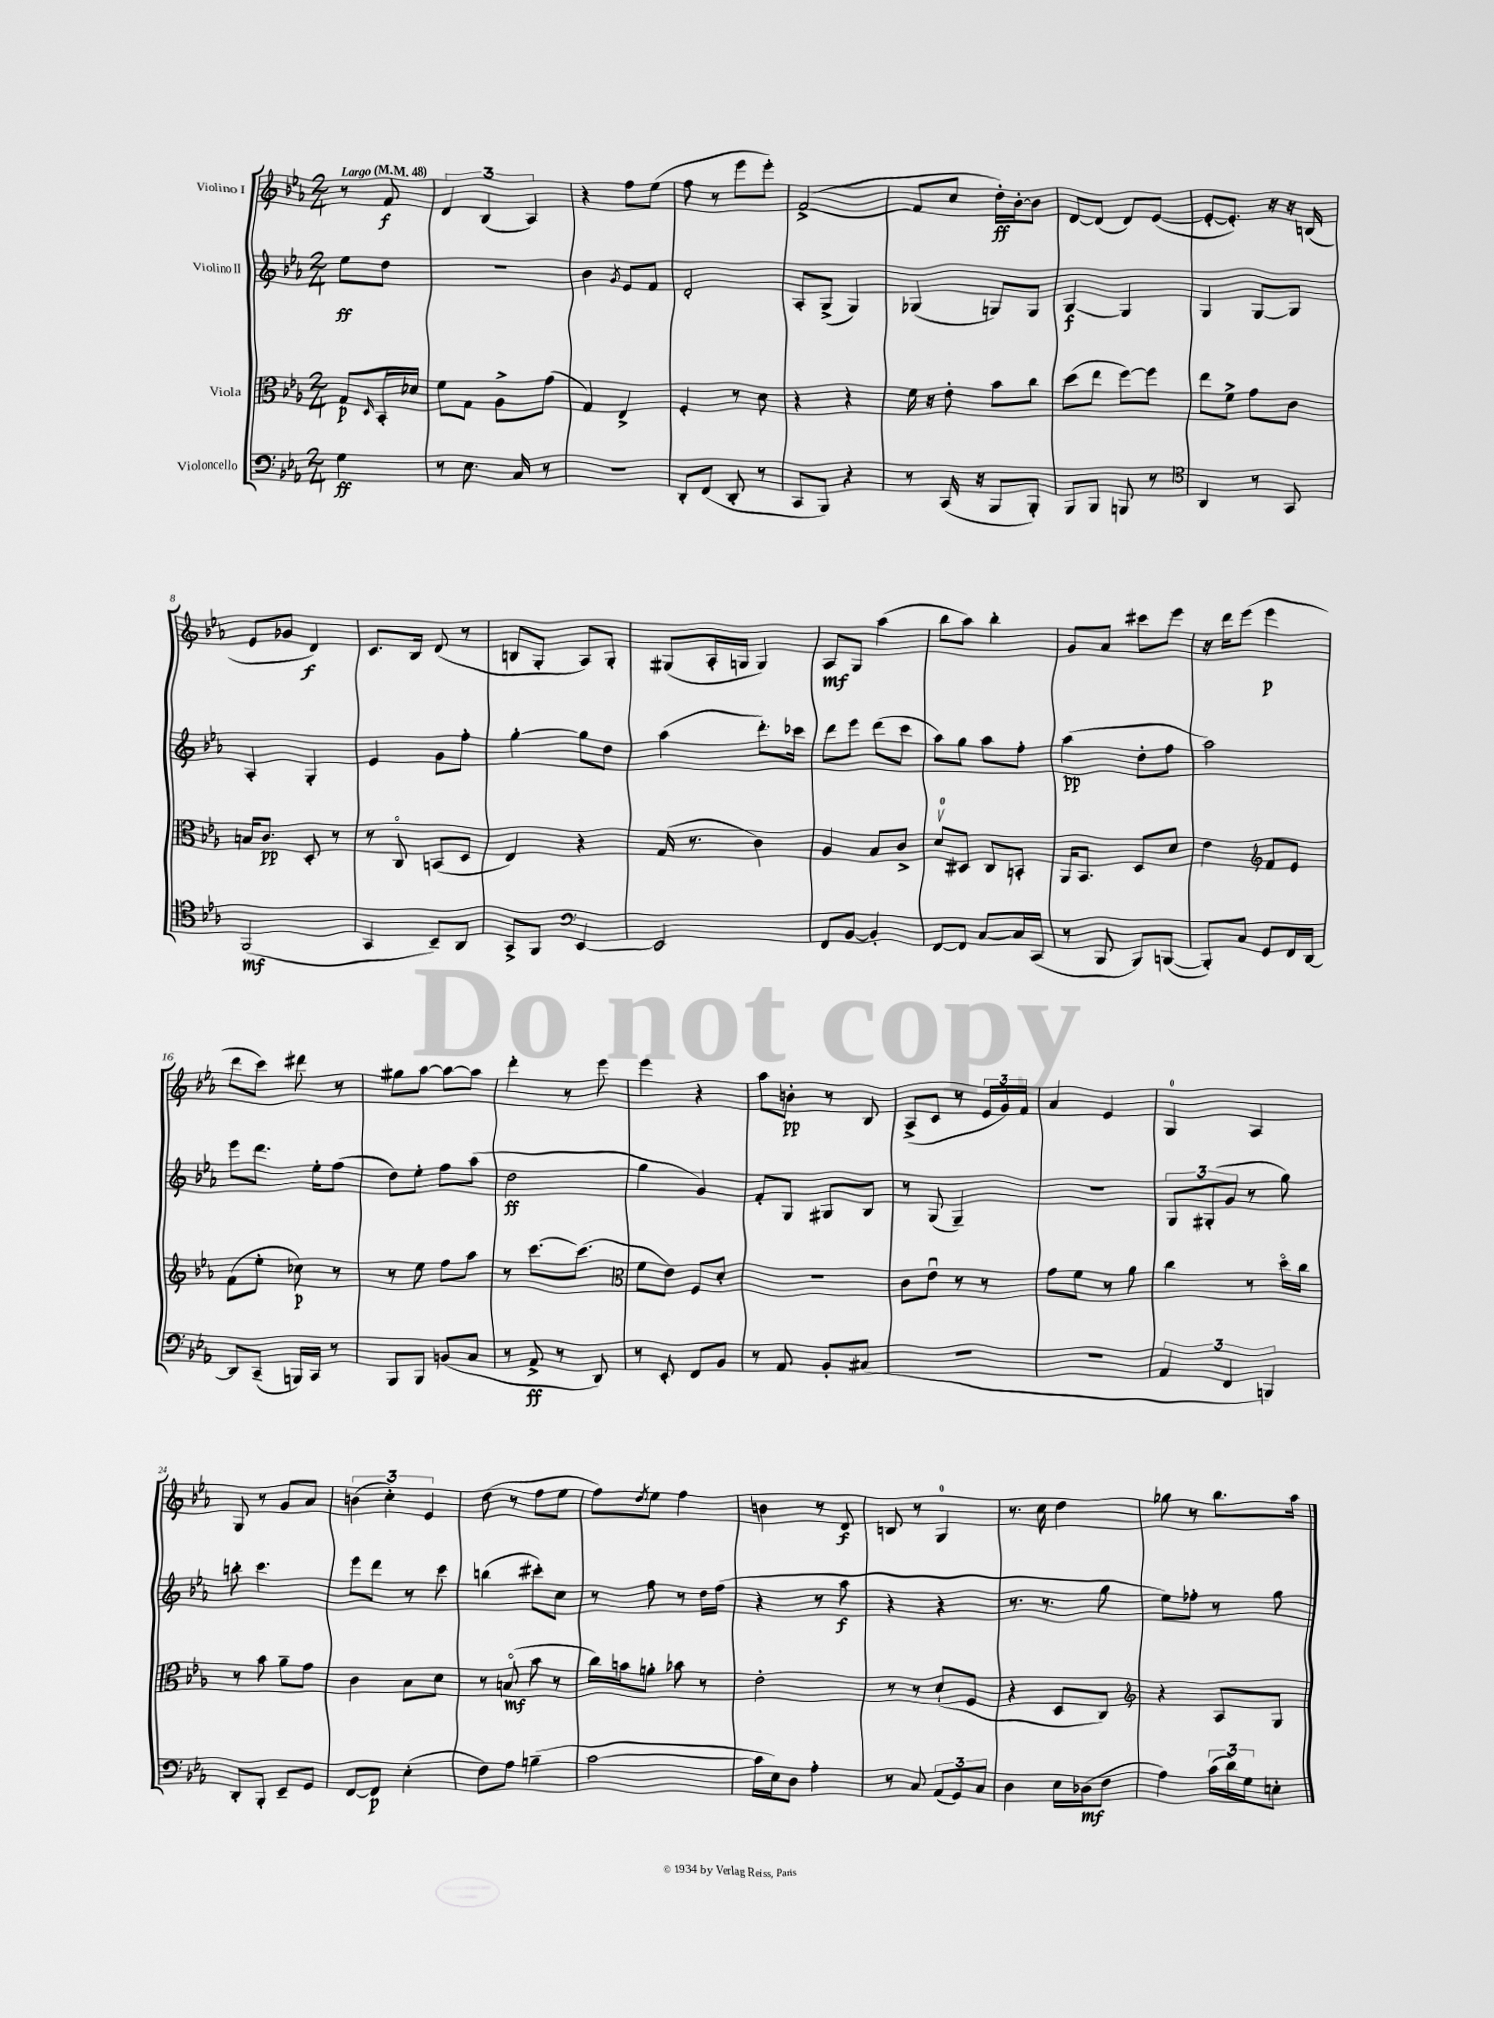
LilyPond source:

<<
\new StaffGroup <<
\new Staff = "s0" \with { instrumentName = "Violino I" } {
    \clef treble \key ees \major \numericTimeSignature \time 2/4 \partial 4 \tempo "Largo" 4 = 48
    r8 f'8\f |
    \tuplet 3/2 { d'4 bes4( aes4) } |
    r4 f''8 ees''8( |
    f''8 r8 ees'''8 ees'''8-.) |
    f'2~->( |
    f'8 c''8 d''16-.\ff) bes'16~-. bes'8 |
    d'8~ d'8( d'8) ees'8~( |
    ees'8~-. ees'8.-.) r16 r16 b16( |
    ees'8 ges'8 d'4\f) |
    c'8. bes16 d'8( r8 |
    b8 g8-. aes8) g8-. |
    gis8( aes16-. g16 g4) |
    aes8\mf g8 aes''4( |
    bes''8 aes''8) bes''4-. |
    g'8 aes'8 cis'''8 ees'''8 |
    r16 d'''16 ees'''8( ees'''4\p |
    d'''8 c'''8) dis'''8 r8 |
    gis''8 aes''8~ aes''8~ aes''8 |
    d'''4-. r8 ees'''8 |
    ees'''4 r4 |
    aes''8 b'8-.\pp r8 bes8 |
    aes8->( c'8 r8 \tuplet 3/2 { ees'16 g'16) f'16 } |
    aes'4 ees'4 |
    g4-0 aes4 |
    g8 r8 g'8 aes'8 |
    \tuplet 3/2 { b'4( c''4-.) ees'4 } |
    d''8( r8 f''8 ees''8 |
    f''8) \acciaccatura { d''8 } ees''8 f''4 |
    b'4 r8 d'8\f |
    b8 r8 g4-0 |
    r8. c''16 d''4 |
    ges''8 r8 bes''8. aes''16 \bar "|." |
}
\new Staff = "s1" \with { instrumentName = "Violino II" } {
    \clef treble \key ees \major \numericTimeSignature \time 2/4 \partial 4
    ees''8\ff d''8 |
    r2 |
    bes'4 \acciaccatura { g'8 } ees'8 f'8 |
    d'2-. |
    aes8-. g8->( g4) |
    ges4( g8) g8 |
    g4~\f g4 |
    g4 g8~ g8 |
    aes4-. g4-. |
    ees'4 g'8 f''8-. |
    g''4~-. g''8 d''8 |
    aes''4( d'''8.-.) ces'''16 |
    d'''8 ees'''8 d'''8( c'''8 |
    aes''8) g''8 aes''8 f''8-. |
    aes''4\pp( d''8-. f''8 |
    aes''2) |
    ees'''8 d'''8. ees''16-. f''8( |
    d''8) ees''8-. f''8 aes''8( |
    d''2\ff |
    g''4 g'4) |
    f'8-. g8 gis8 bes8 |
    r8 g8( g4--) |
    r2 |
    \tuplet 3/2 { g8 gis8-.( g'8 } r8 g''8) |
    b''8-. c'''4. |
    ees'''8 d'''8 r8 c'''8 |
    b''4( cis'''8-.) c''8 |
    r8 f''8 r8 d''16 f''16( |
    r4 r8 aes''8\f |
    r4 r4 |
    r8. r8. g''8 |
    ees''8) fes''8-. r8 g''8 \bar "|." |
}
\new Staff = "s2" \with { instrumentName = "Viola" } {
    \clef alto \key ees \major \numericTimeSignature \time 2/4 \partial 4
    g8\p \grace { d16 } bes,16-. des'16 |
    f'8 g8 aes8-> g'8( |
    g4) ees4-> |
    f4-. r8 d'8 |
    r4 r4 |
    f'16 r16 ees'8-. bes'8 c''8 |
    d''8( ees''8 f''8~) f''8 |
    ees''8 f'8-> g'8 c'8 |
    b16 c'8.\pp d8-. r8 |
    r8 c8\flageolet b,8( d8 |
    ees4) r4 |
    g16( r8. c'4) |
    aes4 bes8 c'8-> |
    d'8-0\upbow dis8 c8 b,8-. |
    aes,16 bes,8. d8 d'8 |
    ees'4 \clef treble f'8 ees'8 |
    f'8( ees''8-. ces''8\p) r8 |
    r8 ees''8 f''8 aes''8 |
    r8 c'''8.~ c'''8.( |
    \clef alto f'8 ees'8) f8 d'8-. |
    R2 |
    c'8 ees'8\downbow r8 r8 |
    g'8 f'8 r8 aes'8 |
    c''4 r8 d''16\flageolet c''16 |
    r8 bes'8 aes'8-- g'8 |
    c'4 bes8 d'8 |
    r8 b8\flageolet\mf( bes'8 r8 |
    c''16) b'16 a'8-. bes'8 r8 |
    ees'2-. |
    r8 r8 d'8-!( f8 |
    r4 d8 c8) |
    \clef treble r4 aes8 g8 \bar "|." |
}
\new Staff = "s3" \with { instrumentName = "Violoncello" } {
    \clef bass \key ees \major \numericTimeSignature \time 2/4 \partial 4
    g4\ff |
    r8 ees8. c16 r8 |
    r2 |
    d,8-. f,8( d,8-. r8 |
    c,8 bes,,8) r4 |
    r8 c,16( r16 bes,,8 bes,,8-.) |
    bes,,8 bes,,8 b,,8 r8 |
    \clef tenor aes,4 r8 g,8 |
    f,2\mf( |
    g,4 bes,8--) aes,8 |
    g,8-> f,8 \clef bass ees,4~ |
    ees,2 |
    f,8 bes,8~ bes,4-. |
    f,8~ f,8 c8~ c16 c,16( |
    r8 bes,,8 bes,,8) b,,8~( |
    b,,8-.) c8 g,8 f,16 d,16~ |
    d,8 c,8--( b,,16) c,16 r8 |
    bes,,8 bes,,8 b,8( c8 |
    r8 aes,8->\ff r8 d,8) |
    r8 ees,8-. f,8 bes,8 |
    r8 aes,8 bes,8-. cis8( |
    r2 |
    r2 |
    \tuplet 3/2 { aes,4 f,4 b,,4) } |
    d,8-. bes,,8-. ees,8-- g,8 |
    f,8~ f,8\p ees4-.( |
    f8) aes8 b4--( |
    c'2~ |
    c'16 ees16) d8 aes4-. |
    r8 c8 \tuplet 3/2 { aes,8( g,8) c8 } |
    d4 ees16 des16\mf( f8 |
    aes4) \tuplet 3/2 { c'16( d'16) g16 } e8-. \bar "|." |
}
>>
>>
